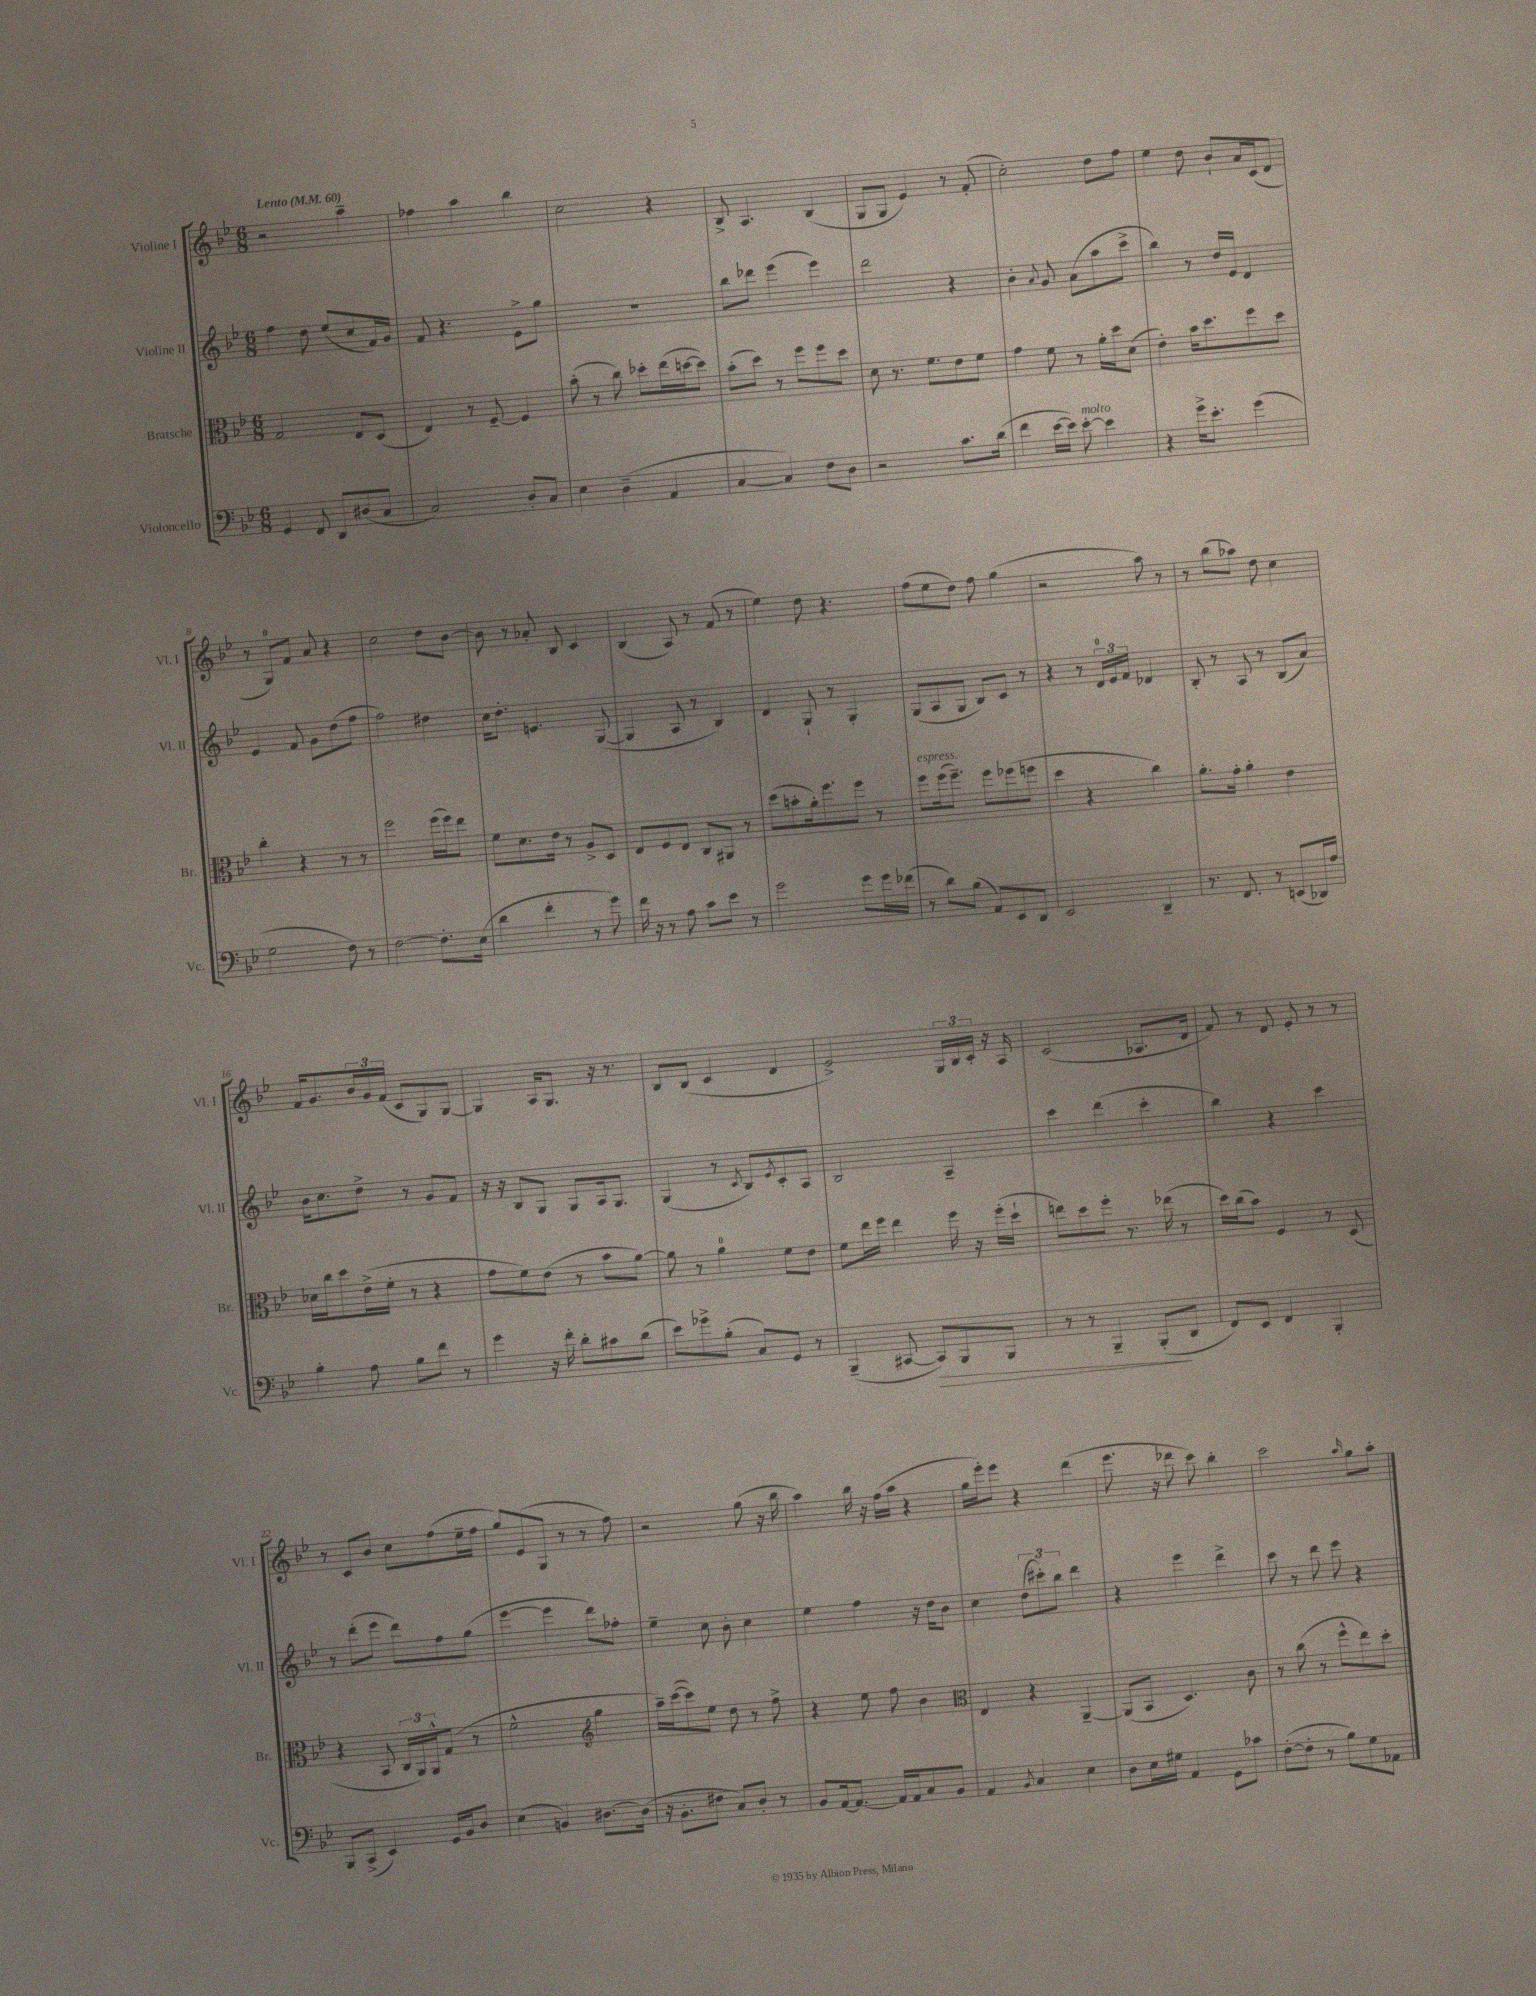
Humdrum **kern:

**kern	**kern	**kern	**kern
*staff4	*staff3	*staff2	*staff1
*clefF4	*clefC3	*clefG2	*clefG2
*k[b-e-]	*k[b-e-]	*k[b-e-]	*k[b-e-]
*M6/8	*M6/8	*M6/8	*M6/8
*MM60	*MM60	*MM60	*MM60
4GG	2G	4ff	2r
8FF	.	8dd	.
8DD	.	(8ee-	.
(8D#	8E-	8cc	4aa~
8C	(8D	16f)	.
.	.	16g	.
=	=	=	=
2C)	4E-)	8f	4ff-
.	.	4.r	.
.	8r	.	4aa
.	[8F~	.	.
8D'	4F]	8e-^	4bb-
8C	.	8gg	.
=	=	=	=
4E-	(8b-'	2.r	2cc
.	8r	.	.
(4D~	8cc)	.	.
.	8dd-'	.	.
4AA	(16ee-	.	4r
.	[16dd	.	.
.	8dd])	.	.
=	=	=	=
[4C	(8b-'	8bb-	8B-^
.	8dd)	8ddd-	4.A
4C])	8r	(4eee-	.
.	8ff	.	.
8F	8ff	4eee-)	(4B-
8D	8dd	.	.
=	=	=	=
2r	8d	2ddd	8G
.	8.r	.	8G
.	.	.	4e-)
.	8.f	.	.
8.c	8e-	4r	8r
.	8f	.	(8f'
(16d	.	.	.
=	=	=	=
4f	4g	4b-'	2cc')
.	.	8qqa	.
[16e-	8f	8g	.
16e-])	.	.	.
[8e-'	8r	(8a	.
4e-]	16a'	8aa	8dd
.	16dd	.	.
.	(8d	8ccc^	8ff
=	=	=	=
4r	4e-')	4bb-)	4ee-
16g^	16b-	8r	8dd
8.e-'	8.dd	.	.
.	.	16dd	8b-`
.	.	16e-	.
(4g	8ff	4d	16a
.	.	.	(16c
.	8dd	.	8d
=	=	=	=
2G	4cc'	4e-	8r
.	.	.	8G)
.	4r	8f	8f
.	.	8g	8a
8F)	8r	(8dd	4r
8r	8r	8ff	.
=	=	=	=
[2F	2ff	2ff)	2cc
8.F']	(16ff	4dd#	8dd
.	16ff)	.	.
.	8ee-	.	[8b-
(16E-	.	.	.
=	=	=	=
4d	8f	16cc	8b-]
.	.	8.dd'	.
.	8.d	.	8r
4f'	.	4.e	8a-'
.	16e-	.	.
.	8r	.	8B-
8r	8A^	.	4c
8g)	8D	([8G	.
=	=	=	=
16f	8E-	4G]	(4B-
16r	.	.	.
8r	8F	.	.
8A	8E-	8A	8A)
8c	8C	8r	8r
8e-	8AA#	4B-)	(8f
8r	8r	.	8r
=	=	=	=
2g	(8dd	4d	4ee-)
.	8b'	.	.
.	16a')	8G`	8dd
.	8.ff	.	.
.	.	8r	4.r
8g	8ff	4G'	.
16g	8r	.	.
(16f-	.	.	.
=	=	=	=
8r	8ff	(8G	(8ff
8d)	(16ff	8A	8ee-
.	8.ff~)	.	.
(8B-	.	8G	8dd)
8AA)	8ff	8B-)	8ff
8EE-	(8ff-	8c	(4gg
8DD	8ff	8r	.
=	=	=	=
2EE-	4dd	4r	2r
.	4r	8r	.
.	.	24d	.
.	.	24e-	.
.	.	24f	.
4DD~	4cc)	4d-	8aa)
.	.	.	8r
=	=	=	=
8.r	8.a'	8B-'	8r
.	.	8r	(8bb-
8.FF	16g'	.	.
.	4a'	8A	8aa-)
8r	.	8r	8dd
(8EE	4e-	(8B-	4cc
16DD-)	.	8a)	.
16A	.	.	.
=	=	=	=
4B-'	16d-	16b-	16f
.	16cc	8.cc	8.g
.	8dd	.	.
8A	(16e-^	8dd^	24b-
.	.	.	24g
.	16f'	.	.
.	.	.	(24f
8B-	8r	8r	8c
8f	4r	8g	8G)
8r	.	8f	[8G
=	=	=	=
4g	8g	16r	4G]
.	.	16r	.
.	8f)	8B-	.
16r	(8e-	8G	16A
16f'	.	.	8.G
8d'	8r	8G	.
8c#	8b-	16A	16r
.	.	8.G	8.r
(8d	[8a)	.	.
=	=	=	=
8e-)	8a]	(4G	8B-
8g-^	8r	.	(8B-
(8B-'	4a	8r	4c
.	.	8qc	.
8C)	.	8B-)	.
.	.	8qe-	.
8GG	8f	8c'	4d
8r	8e-	8A	.
=	=	=	=
(4BBB-~	8f	2B-	2e-^)
.	16ee-	.	.
.	16ff	.	.
[8CC#	4ee-	.	.
8CC#])	.	.	.
8BBB-	16ff	4A~	24G
.	.	.	24B-
.	16r	.	.
.	.	.	24c'
8BBB-	(16ff'	.	16r
.	16dd`	.	16A
=	=	=	=
8r	8ee)	4ccc	(2c
8r	8dd	.	.
4BBB-~	8ff'	(4ddd	.
.	8.r	.	.
(8BBB-'	.	4ccc'	8.A-
.	(16ee-	.	.
8DD	8r	.	.
.	.	.	16d
=	=	=	=
8FF)	16dd)	4bb-)	8f)
.	(16cc	.	.
8EE-	8b-)	.	8r
4FF	4F	4r	8d
.	.	.	8e-'
4BBB-'	8r	4ccc	8r
.	(8D	.	8r
=	=	=	=
8BBB-	4r	8r	8r
(8CC^	.	(8ddd'	8c
4EE-)	8BB-	8eee-	8b-
.	24C	8ddd)	8cc
.	24AA)	.	.
.	24AA^^	.	.
16GG	(8G	8ff	(8ff
16BB-	.	.	.
8D	8r	(8gg	16ee-~
.	.	.	16ff
=	=	=	=
(4E-	2f^^	[4eee-	8gg)
.	.	.	(8e-
4BB)	.	4eee-]	8G
.	.	.	8r
*	*clefG2	*	*
[8.D#	4gg	8ddd)	8r
.	.	8ff-'	8ff)
(16D#]	.	.	.
=	=	=	=
16r	16aa~)	4ee-~	2r
8.BB-'	([16ccc	.	.
.	8ccc])	.	.
8F#	8ee-	8cc	.
8C)	8dd	8b-'	.
8D'	8r	4cc	(8gg
8r	8ff^	.	16r
.	.	.	16bb-
=	=	=	=
8BB-	4r	4ee-	4aa)
[16AA	.	.	.
8.AA_	.	.	.
.	8ee-	4ff	16bb-
.	.	.	16r
16AA]	8ff	.	(16ff
16AA	.	.	16aa
8C	4b-	16r	4r
.	.	16dd	.
8BB-	.	8b-	.
=	=	=	=
*	*clefC3	*	*
4AA	4E-	4cc	16gg
.	.	.	16eee-')
.	.	.	8eee-
8qBB-	.	.	.
4C	4r	(12dd	4r
.	.	12ccc#')	.
.	.	12bb-	.
4E-	[4AA~	4ddd	(4ddd
=	=	=	=
8D	(8AA]	4r	8.eee-
16E-	8BB-	.	.
16G#	.	.	16r
4AA	4.D)	4eee-	8ddd-
.	.	.	8ccc)
8GG	.	4ddd^	4bb-'
8c-	8c	.	.
=	=	=	=
([8F'	8r	8ccc	2ccc
8F']	(8cc	8r	.
8r	8r	8ddd	.
8B-)	8ff^^	8eee-	.
.	.	.	16qqaa
8G	8ee-)	4r	8gg
8AA-	8dd'	.	8aa'
==	==	==	==
*-	*-	*-	*-
